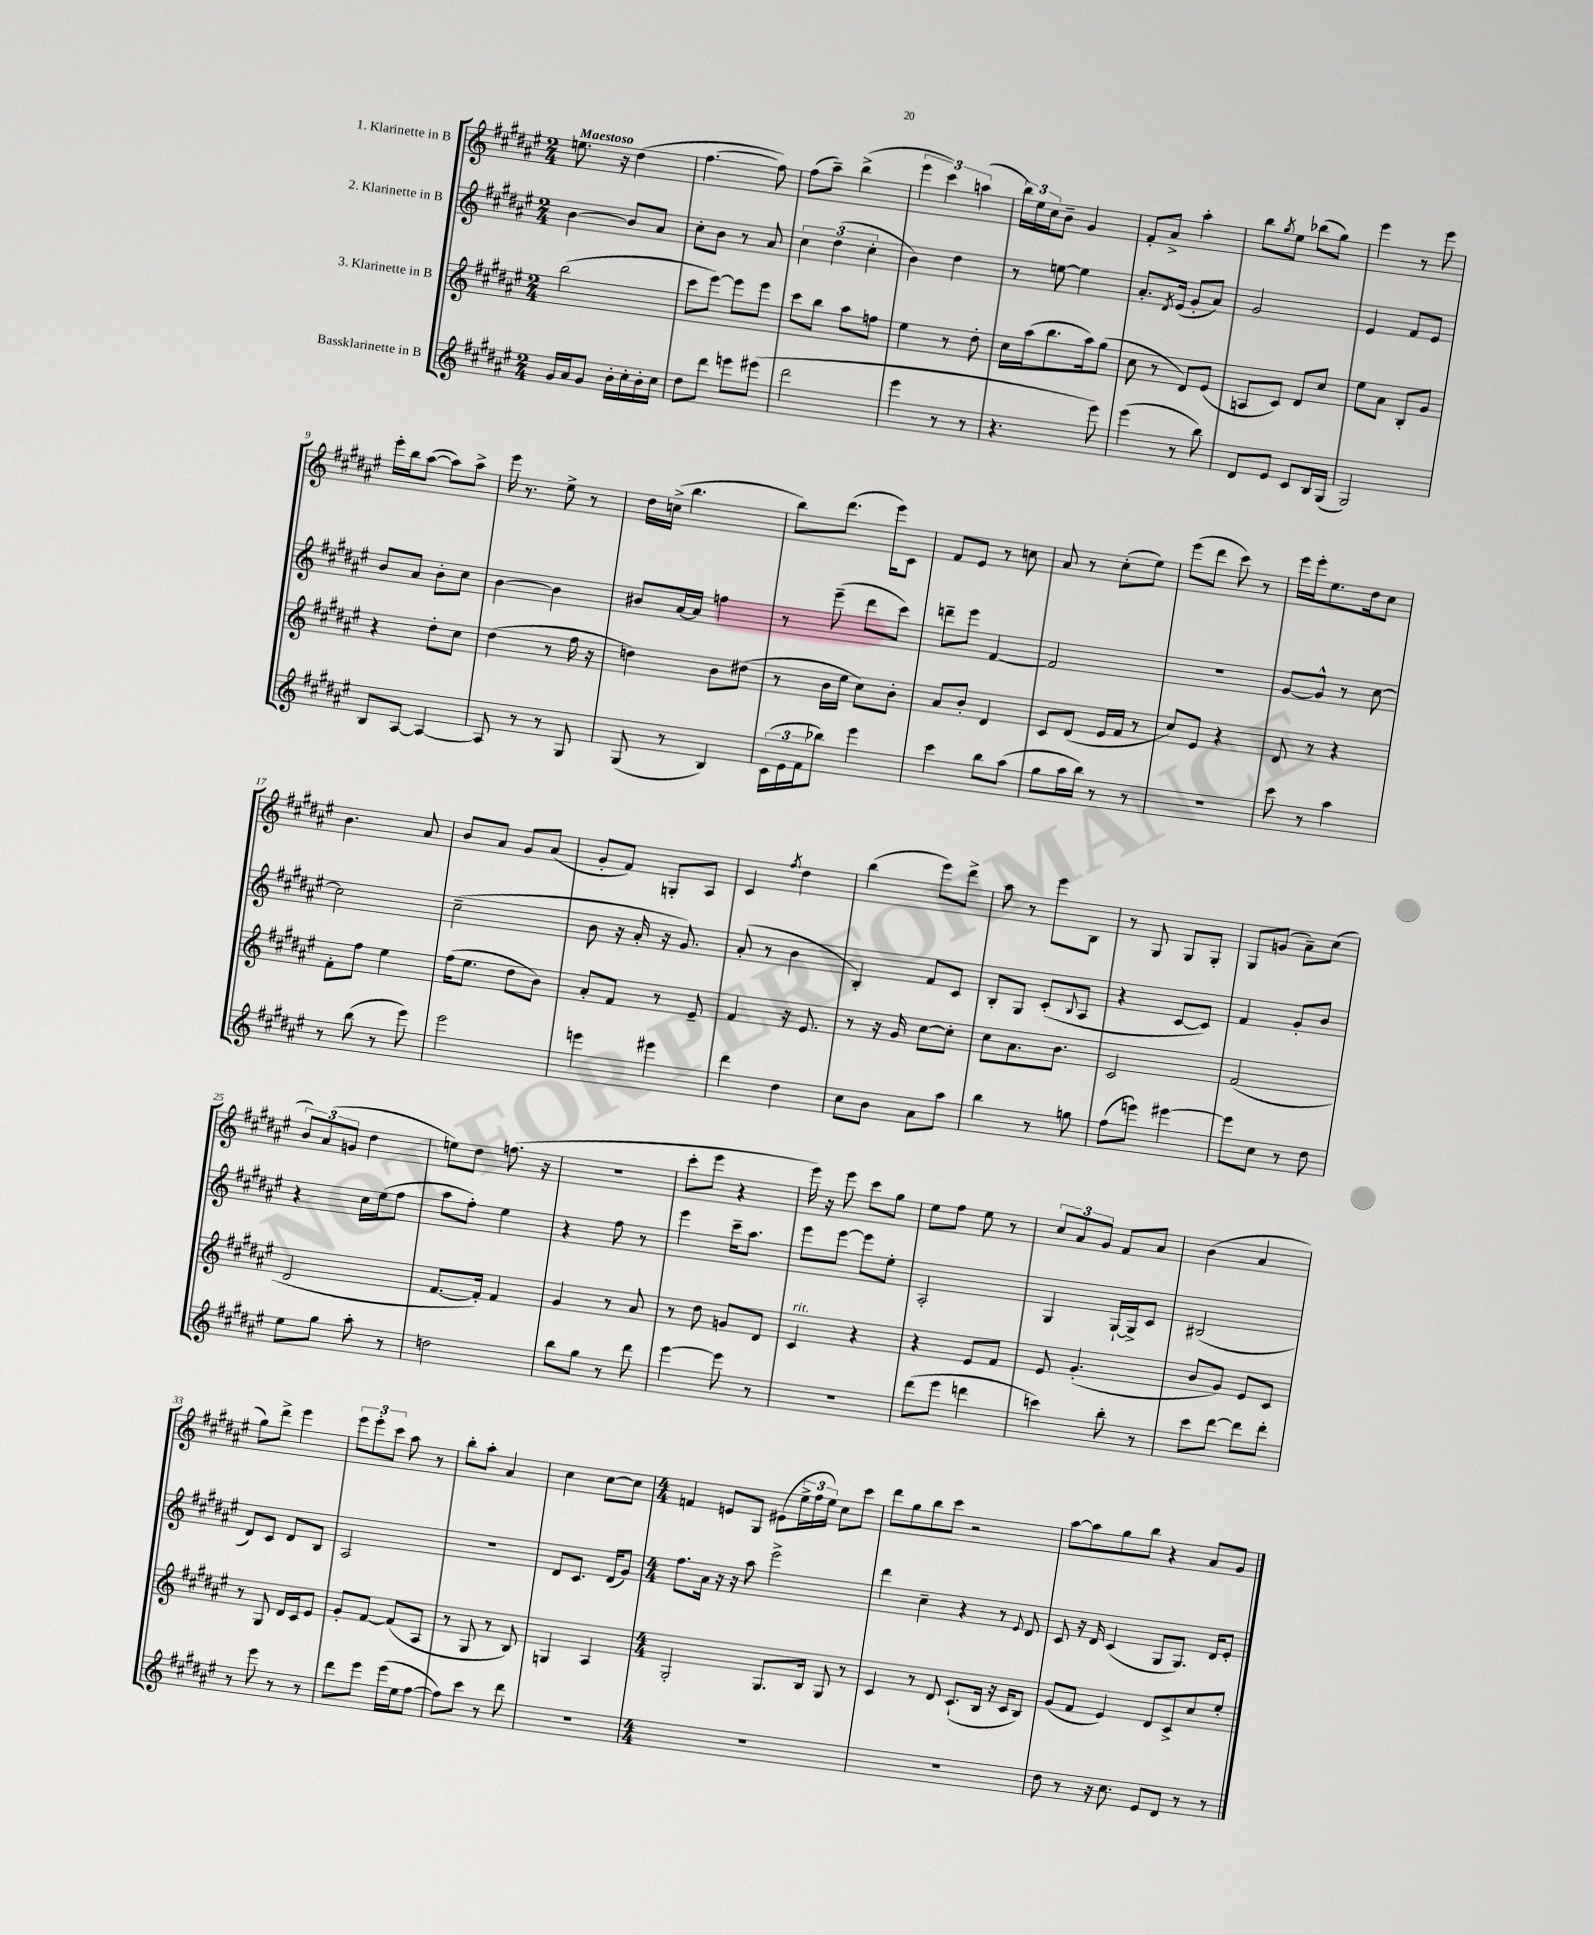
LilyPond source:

<<
\new StaffGroup <<
\new Staff = "s0" \with { instrumentName = "1. Klarinette in B" } {
    \clef treble \key fis \major \numericTimeSignature \time 2/4 \tempo "Maestoso"
    e''8. r16 dis''4( |
    fis''4.~ fis''8) |
    fis''8( ais''8--) b''4->( |
    \tuplet 3/2 { eis'''4 cis'''4) a''4( } |
    \tuplet 3/2 { b''16) eis''16 cis''16 } b'8-- gis'4 |
    fis'8-. ais'8-> ais''4-. |
    b''8 \acciaccatura { gis''8 } eis''8 bes''8( gis''8) |
    eis'''4 r8 eis'''8 |
    eis'''16-. b''16 ais''8~( ais''8) ais''8-> |
    eis'''16 r8. eis''8-> r8 |
    dis''16 c''16->( b''4. |
    b''8) dis'''8.( eis'''16) cis'8 |
    fis'8 eis'8 r8 c''8 |
    ais'8 r8 cis''8-.( eis''8) |
    eis'''8( dis'''8 cis'''8) r8 |
    eis'''16 eis'''16-. eis''8. dis''16 cis''8 |
    b'4. ais'8 |
    b'8 ais'8 gis'8 ais'8( |
    gis'8-. fis'8) g8-. ais8 |
    cis'4 \acciaccatura { fis''8 } dis''4 |
    b''4( eis'''8) dis'''8-> |
    ais''8 r8 eis'''8 b8 |
    r8 gis8 gis8 gis8-. |
    gis8 g'8( ais'8--) cis''8( |
    \tuplet 3/2 { b'8) ais'8( g'8 } dis''4 |
    e''8) dis''8 f''8.( r16 |
    r2 |
    cis'''8-. eis'''8 r4 |
    eis'''16) r16 eis'''8 cis'''8 gis''8 |
    eis''8 fis''8 eis''8 r8 |
    \tuplet 3/2 { cis''8 ais'8 gis'8 } fis'8 ais'8 |
    b'4( ais'4 |
    gis''8) dis'''8-> eis'''4 |
    \tuplet 3/2 { eis'''8 eis'''8-. cis'''8 } ais''8 r8 |
    b''8-. ais''8-. ais'4 |
    cis''4 cis''8~ cis''8 |
    \numericTimeSignature \time 4/4 f'4 e'8 gis8 eis'8( \tuplet 3/2 { eis''16-> fis''16 eis''16) } cis''8 cis'''8 |
    dis'''8 gis''8 b''8 cis'''8 r2 |
    ais''8~ ais''8 gis''8 b''8 r4 ais'8 gis'8 \bar "|." |
}
\new Staff = "s1" \with { instrumentName = "2. Klarinette in B" } {
    \clef treble \key fis \major \numericTimeSignature \time 2/4
    b'4~ b'8 ais'8 |
    cis''8-. b'8 r8 ais'8 |
    \tuplet 3/2 { cis''4 dis''4( cis''4-. } |
    b'4) dis''4 |
    r8 e''8~ e''4 |
    ais'8.-. \acciaccatura { dis'8 } eis'16( gis'8-. ais'8) |
    gis'2 |
    eis'4 fis'8 eis'8 |
    b'8 ais'8 b'8-. cis''8 |
    b'4~ b'4 |
    bis'8 ais'16~ ais'16 f''4 |
    r8 eis'''8--( dis'''8 cis'''8) |
    d'''8-- eis'''8 fis'4~ |
    fis'2 |
    r2 |
    gis'8~ gis'8-^ r8 cis''8~ |
    cis''2 |
    cis''2--( |
    b'8 r16 ais'16-. r16 gis'8.) |
    ais'8-.( r8 b'4 |
    b4-.) fis'8 cis'8 |
    b8-. gis8 cis'8-.( \appoggiatura { b8 } ais8 |
    r4 cis'8~ cis'8) |
    fis'4 gis'8-. b'8 |
    r4 cis''16 eis''16( fis''8 |
    ais''8 fis''8-.) eis''4 |
    r4 fis''8 r8 |
    eis'''4 cis'''16-- ais''8. |
    eis'''8 eis'''8~ eis'''8 eis''8-. |
    ais2-. |
    gis4 gis16~-! gis16-> cis'8 |
    bis2( |
    dis'8) cis'8 dis'8 b8 |
    ais2 |
    R2 |
    dis'8 cis'8. dis'16( gis'8) |
    \numericTimeSignature \time 4/4 fis''8. ais'16 r16 r16 ais''8 eis'''2-> |
    dis'''4 cis''4-- r4 r8 \appoggiatura { eis'8 } dis'8 |
    cis'8 r16 dis'16 cis'4( gis8 gis8.) dis'16 eis'8-. \bar "|." |
}
\new Staff = "s2" \with { instrumentName = "3. Klarinette in B" } {
    \clef treble \key fis \major \numericTimeSignature \time 2/4
    b''2( |
    cis'''8 eis'''8~) eis'''8 eis'''8 |
    cis'''8 b''8 ais''8 f''8 |
    eis''4 r8 dis''8-. |
    cis''16 ais''16( b''8. ais''16) gis''8( |
    cis''8 r8 dis'8) eis'8( |
    a8 cis'8) dis'8 cis''8 |
    eis''8 ais'8 b8-. gis'8 |
    r4 dis''8-. cis''8 |
    dis''4( r8 fis''16 r16 |
    d''4) b'8 dis''8( |
    r8 b'16 eis''16 cis''8) b'8-. |
    ais'8 b'8-. dis'4 |
    cis'8 dis'8( eis'16 fis'16 r8 |
    cis''8) eis'8 r4 |
    dis'8 r8 r4 |
    fis'8-. fis''8 eis''4 |
    fis''16( eis''8. dis''8 b'8) |
    ais'8-. fis'8 r8 eis'8-- |
    fis'4 r16 eis'8. |
    r8 r16 gis'16 cis''8~ cis''8-. |
    cis''8 ais'8. b'8. |
    cis'2 |
    fis'2( |
    dis'2 |
    fis'8.~ fis'16-.) fis'4 |
    gis'4 r8 ais'8 |
    r8 dis''8 g'8 dis'8 |
    cis'4^\markup { \italic "rit." } r4 |
    r4 eis'8 fis'8 |
    eis'8 gis'4.-.( |
    b'8 gis'8) eis'8 cis'8 |
    r8 gis8 dis'16 cis'16 eis'8 |
    gis'8-. fis'8~ fis'8( ais8 |
    r8 gis8 r8 b8) |
    g4 ais4 |
    \numericTimeSignature \time 4/4 gis2-. gis8. b16 gis8 r8 |
    cis'4 r8 dis'8 cis'8.-!( b16 r16 cis'16 b8) |
    gis'8( fis'8 eis'4) dis'8 cis'8-> cis''8 eis''8-. \bar "|." |
}
\new Staff = "s3" \with { instrumentName = "Bassklarinette in B" } {
    \clef treble \key fis \major \numericTimeSignature \time 2/4
    gis'16 ais'16 gis'8 b'16-. cis''16-. b'16-. cis''16 |
    dis''8 dis'''8 e'''8 eis'''8( |
    dis'''2 |
    eis'''4 r8 r8 |
    r4. eis'''8) |
    eis'''4( r8 b''8) |
    dis'8 eis'8 cis'8 b16 gis16( |
    gis2) |
    b8 ais8~ ais4~ |
    ais8 r8 r8 gis8 |
    gis8( r8 b4) |
    \tuplet 3/2 { cis'16( eis'16 fis'16 } bes''8) eis'''4 |
    cis'''4 b''8 ais''8( |
    gis''8 ais''16 b''16) r8 r8 |
    R2 |
    cis'''8 r8 ais''4 |
    r8 b''8( r8 eis'''8) |
    eis'''2 |
    e'''4 eis'''4 |
    dis'''4 dis''4 |
    cis''8 b'8 ais'8 ais''8 |
    b''4 r8 g''8 |
    fis''8( e'''8) eis'''4~ |
    eis'''8 cis''8 r8 dis''8 |
    eis''8 gis''8 ais''8-. r8 |
    d''2 |
    b''8 gis''8 r8 dis'''8 |
    eis'''4~ eis'''8 r8 |
    r2 |
    dis'''8( eis'''8 d'''4 |
    c'''4) b''8-. r8 |
    cis'''8 dis'''8~ dis'''8 dis'''8-. |
    r8 eis'''8 r8 r8 |
    dis'''8 eis'''8 eis'''16( eis''16 fis''8~ |
    fis''8) cis'''8 r8 dis'''8 |
    R2 |
    \numericTimeSignature \time 4/4 R1 |
    R1 |
    dis''8 r8 r16 cis''8. eis'8 dis'8 r8 r8 \bar "|." |
}
>>
>>
